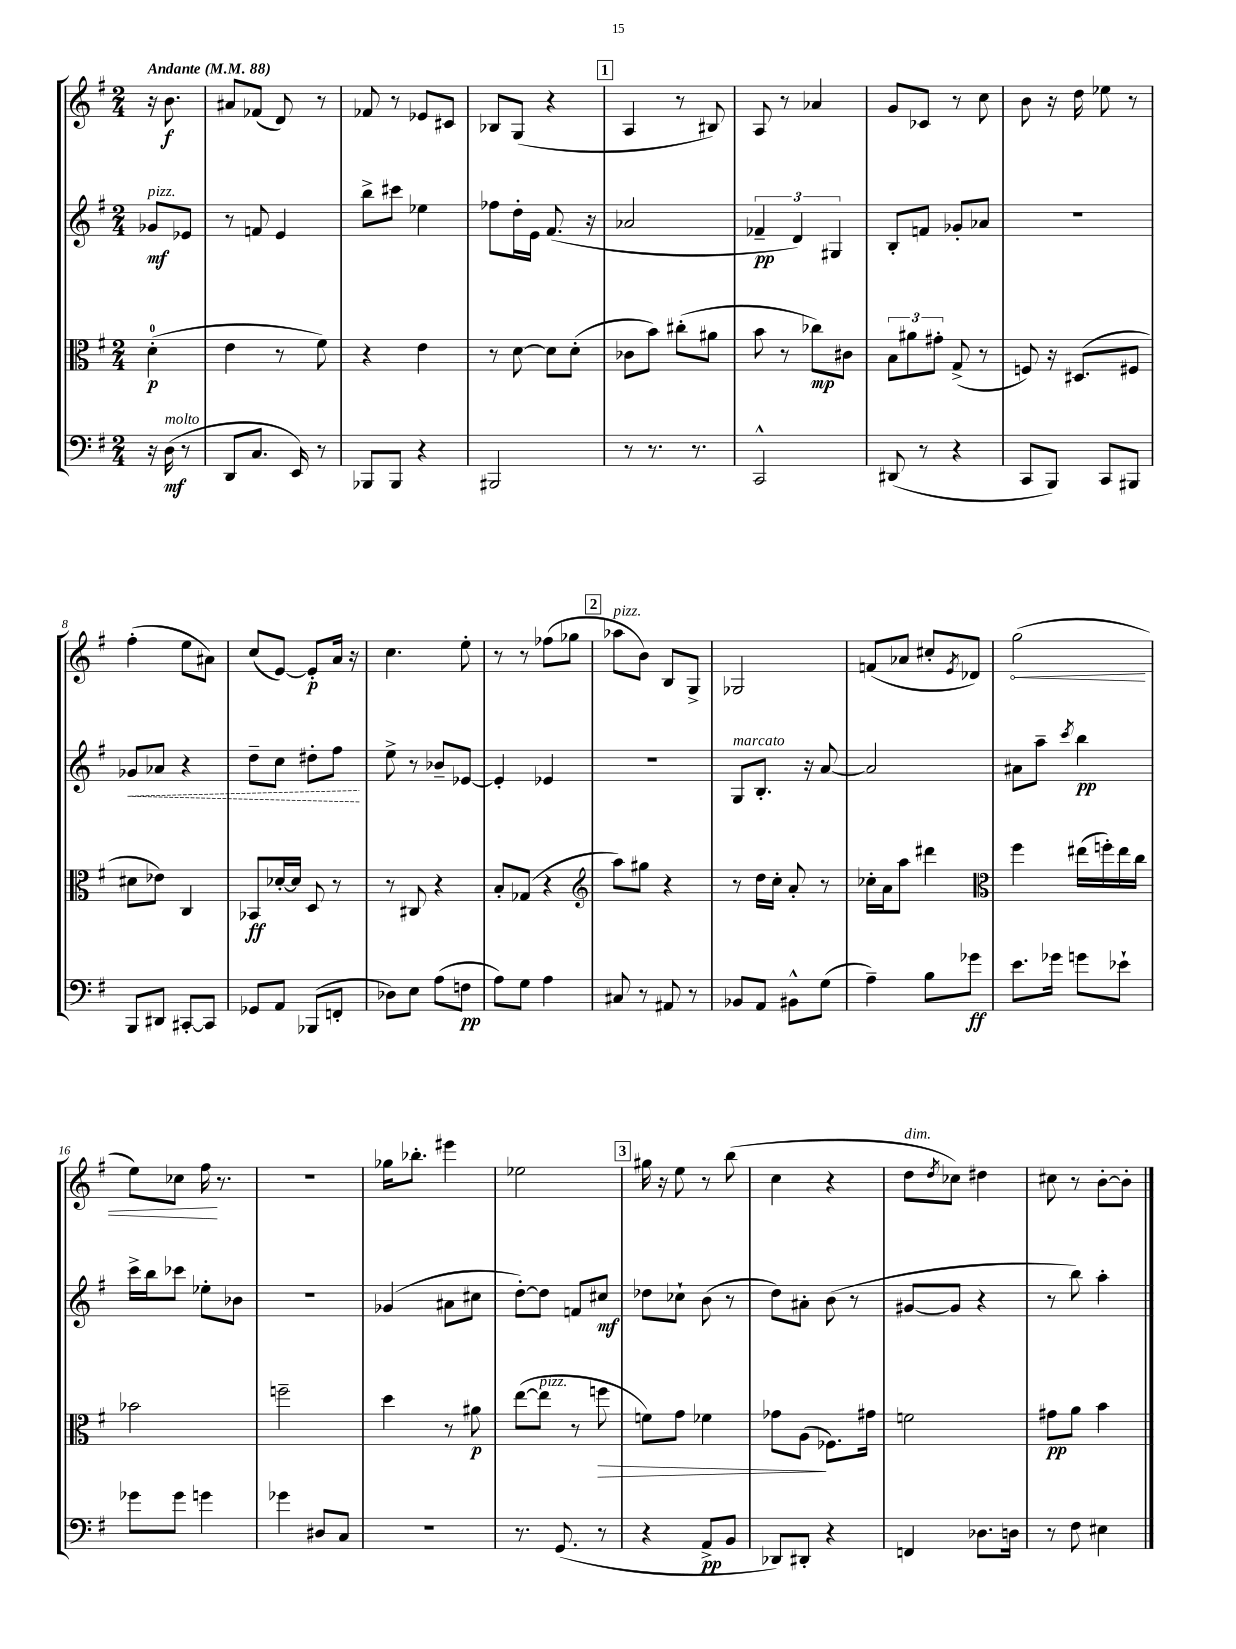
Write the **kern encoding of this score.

**kern	**kern	**kern	**kern
*staff4	*staff3	*staff2	*staff1
*clefF4	*clefC3	*clefG2	*clefG2
*k[f#]	*k[f#]	*k[f#]	*k[f#]
*M2/4	*M2/4	*M2/4	*M2/4
*MM88	*MM88	*MM88	*MM88
16r	(4d'\	8g-/L	16r
(16D\	.	.	8.b\
8r	.	8e-/J	.
=	=	=	=
8DD/L	4e\	8r	8a#/L
8.C/J	.	8f/	(8f-/J
.	8r	4e/	8d/)
16EE/)	.	.	.
8r	8f#\)	.	8r
=	=	=	=
8BBB-/L	4r	8bb^\L	8f-/
8BBB-/J	.	8ccc#\J	8r
4r	4e\	4ee-\	8e-/L
.	.	.	8c#/J
=	=	=	=
2BBB#/	8r	8ff-\L	8B-/L
.	[8d\	16dd'\L	(8G/J
.	.	16e\JJ	.
.	8d\]L	(8.f#/	4r
.	(8d'\J	.	.
.	.	16r	.
=	=	=	=
8r	8c-\L	2a-/	4A/
8.r	8b\J)	.	.
.	(8cc#'\L	.	8r
8.r	.	.	.
.	8a#\J	.	8B#/)
=	=	=	=
2CC^^/	8b\	6f-~/	8A/
.	8r	.	8r
.	.	6d/)	.
.	8cc-\L)	.	4a-/
.	.	6G#/	.
.	8c#\J	.	.
=	=	=	=
(8DD#/	12B\L	8B'/L	8g/L
.	12a#\	.	.
8r	.	8f/J	8c-/J
.	12g#'\J	.	.
4r	(8G^/	8g-'/L	8r
.	8r	8a-/J	8cc\
=	=	=	=
8CC/L	8F/)	2r	8b\
8BBB/J)	16r	.	16r
.	(8.D#/L	.	16dd\
8CC/L	.	.	8ee-\
8BBB#/J	8F#/J	.	8r
=	=	=	=
8BBB/L	8d#\L	8g-/L	(4ff#'\
8DD#/J	8e-\J)	8a-/J	.
[8CC#'/L	4C/	4r	8ee\L
8CC#/]J	.	.	8a#\J)
=	=	=	=
8GG-/L	8BB-/L	8dd~\L	(8cc/L
8AA/J	[16d-'/L	8cc\J	[8e/J)
.	16d-/]JJ	.	.
(8BBB-/L	8D/	8dd#'\L	8e'/]L
8FF'/J	8r	8ff#\J	16a/Jk
.	.	.	16r
=	=	=	=
8D-\L)	8r	8ee^\	4.cc\
8E\J	8C#/	8r	.
(8A\L	4r	8b-~/L	.
8F\J	.	[8e-/J	8ee'\
=	=	=	=
8A\L)	8B'/L	4e-'/]	8r
8G\J	(8G-/J	.	8r
4A\	4r	4e-/	(8ff-\L
.	.	.	8gg-\J
=	=	=	=
*	*clefG2	*	*
8C#/	8aa\L)	2r	8aa-\L
8r	8gg#\J	.	8b\J)
8AA#/	4r	.	8B/L
8r	.	.	8G^/J
=	=	=	=
8BB-/L	8r	8G/L	2G-/
8AA/J	16dd\LL	8.B'/J	.
.	16cc'\JJ	.	.
8BB#^^\L	8a'/	.	.
.	.	16r	.
(8G\J	8r	[8a/	.
=	=	=	=
4A~\)	16cc-'\LL	2a/]	(8f/L
.	16a\J	.	.
.	8aa\J	.	8a-/J
8B\L	4ddd#\	.	8cc#'/L
.	.	.	8qe/
8g-\J	.	.	8d-/J)
=	=	=	=
*	*clefC3	*	*
8.e\L	4ff#\	8a#\L	(2gg\
.	.	8aa~\J	.
16g-\Jk	.	.	.
.	.	8qccc/	.
8g\L	(16ee#\LL	4bb\	.
.	16ff'\)	.	.
8e-`\J	16ee#\	.	.
.	16cc\JJ	.	.
=	=	=	=
8g-\L	2b-\	16ccc^\LL	8ee\L)
.	.	16bb\J	.
8g-\J	.	8ccc-\J	8cc-\J
4g\	.	8ee-'\L	16ff#\
.	.	.	8.r
.	.	8b-\J	.
=	=	=	=
4g-\	2ff~\	2r	2r
8D#/L	.	.	.
8C/J	.	.	.
=	=	=	=
2r	4dd\	(4g-/	16gg-\LK
.	.	.	8.bb-'\J
.	8r	8a#\L	4eee#\
.	8a#\	8cc#\J	.
=	=	=	=
8.r	([8ee\L	[8dd'\L)	2ee-\
.	8ee\]J	8dd\]J	.
(8.GG/	.	.	.
.	8r	8f/L	.
8r	8ff\	8cc#/J	.
=	=	=	=
4r	8f\L)	8dd-\L	16gg#\
.	.	.	16r
.	8g\J	8cc-`\J	8ee\
8AA^/L	4f-\	(8b\	8r
8BB/J	.	8r	(8bb\
=	=	=	=
8DD-/L)	8g-\L	8dd\L)	4cc\
8DD#'/J	(8A\J	8a#'\J	.
4r	8.F-\L)	(8b\	4r
.	.	8r	.
.	16g#\Jk	.	.
=	=	=	=
4FF/	2f\	[8g#/L	8dd\L
.	.	.	8qdd/
.	.	8g#/]J	8cc-\J)
8.D-\L	.	4r	4dd#\
16D\Jk	.	.	.
=	=	=	=
8r	8g#\L	8r	8cc#\
8F#\	8a\J	8bb\)	8r
4E#\	4b\	4aa'\	[8b'\L
.	.	.	8b'\]J
==	==	==	==
*-	*-	*-	*-
